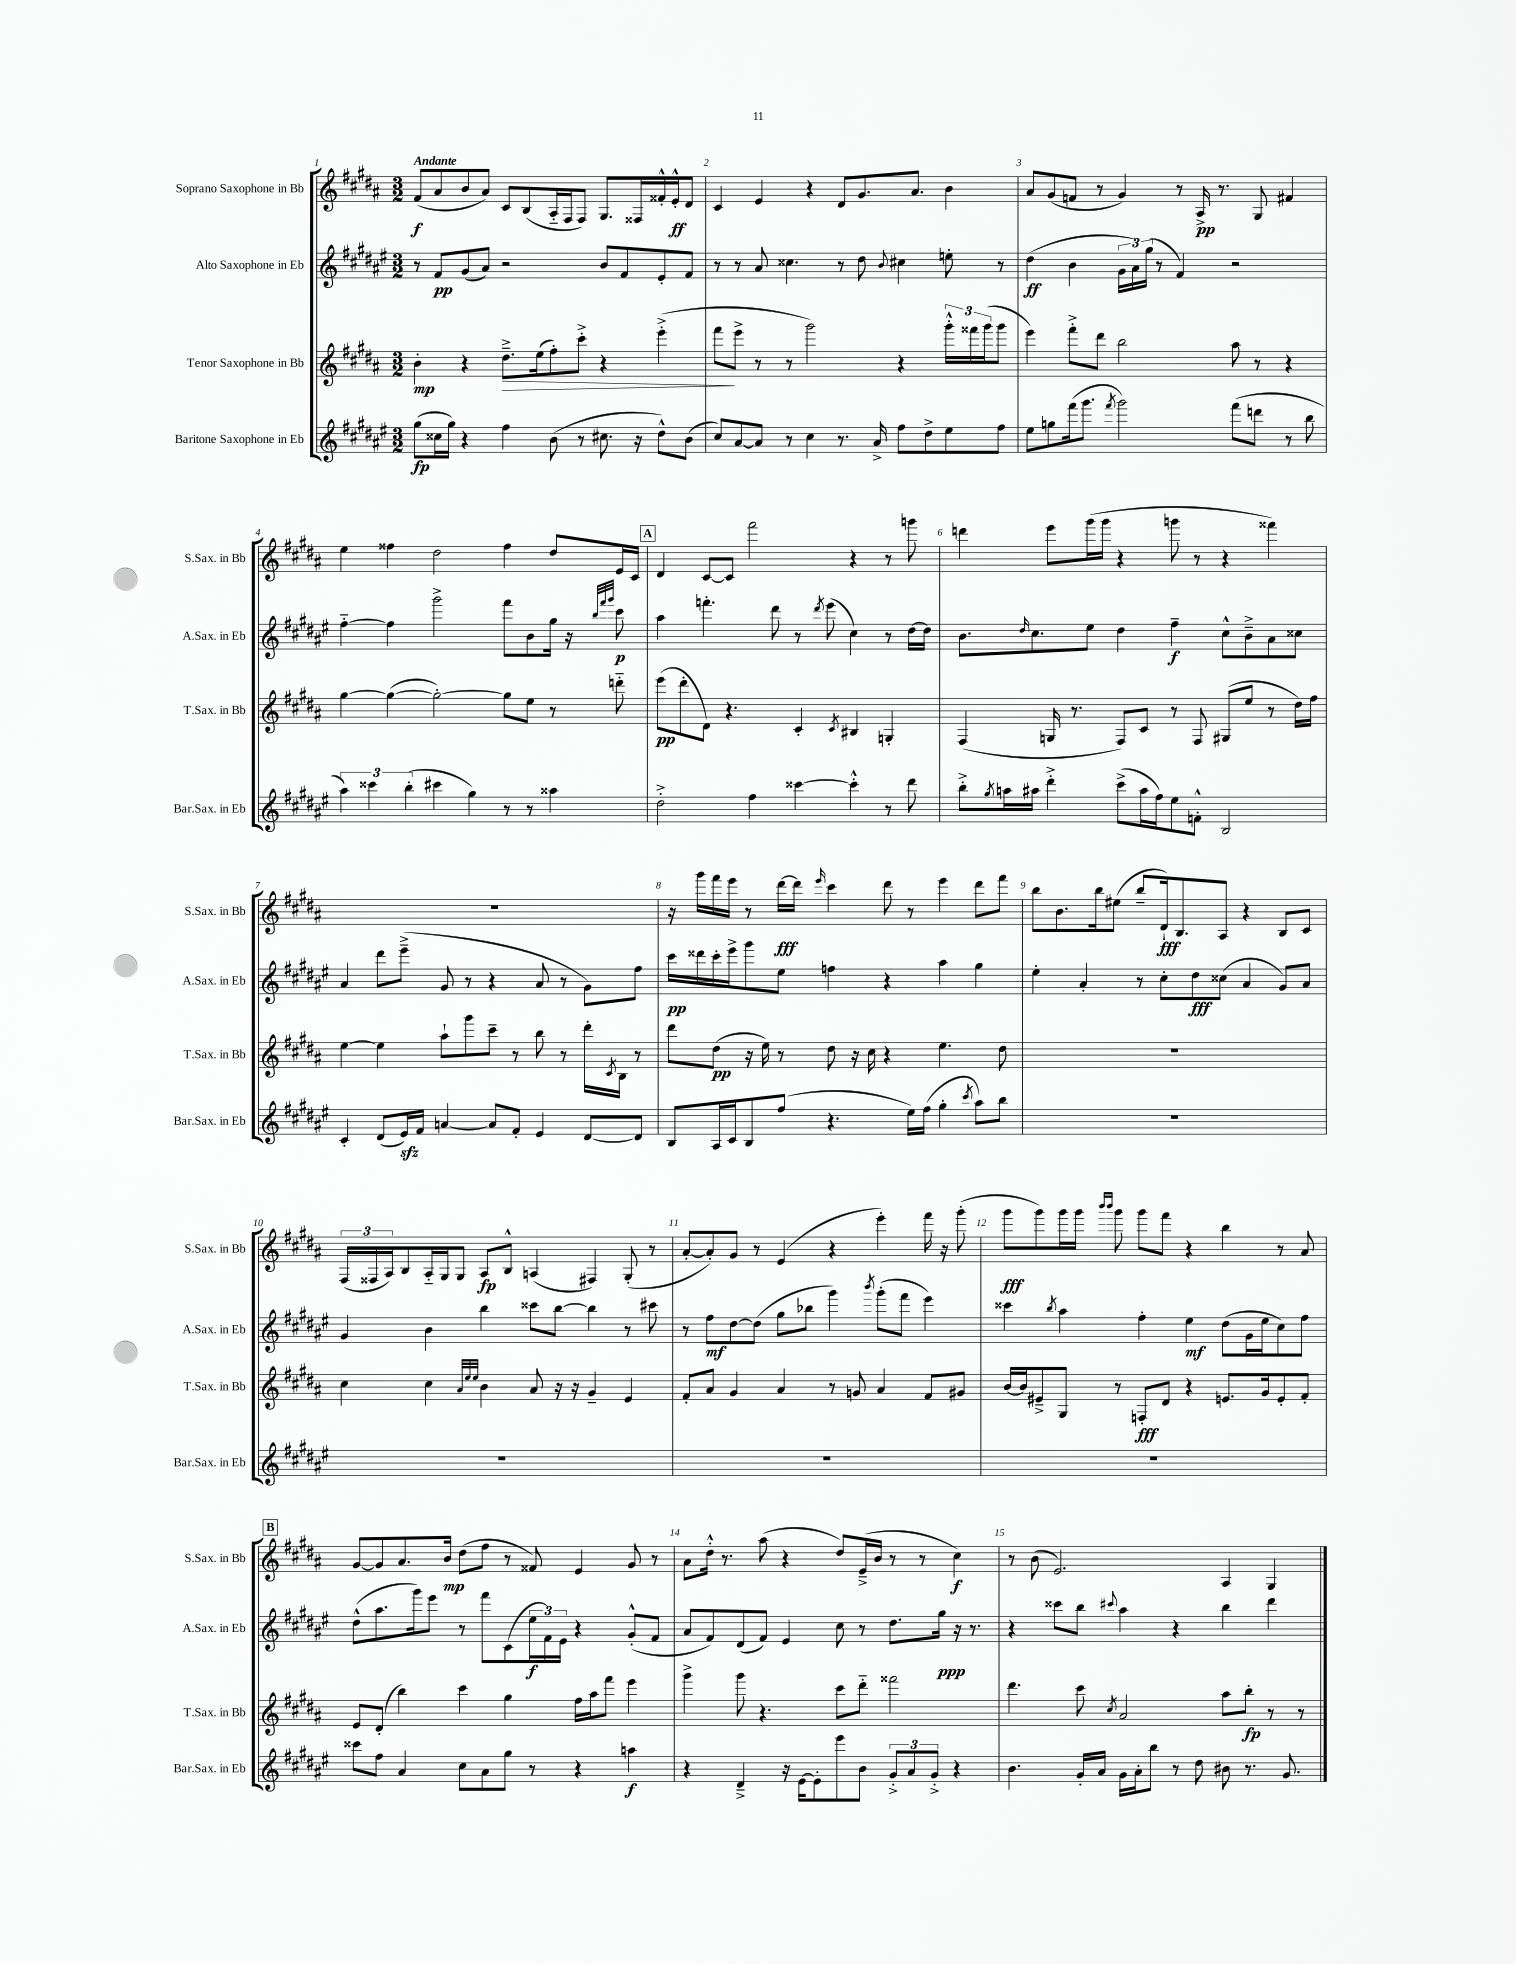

**kern	**dynam	**kern	**dynam	**kern	**dynam	**kern	**dynam
*part4	*part4	*part3	*part3	*part2	*part2	*part1	*part1
*staff4	*staff4	*staff3	*staff3	*staff2	*staff2	*staff1	*staff1
*I"Baritone Saxophone in Eb	*	*I"Tenor Saxophone in Bb	*	*I"Alto Saxophone in Eb	*	*I"Soprano Saxophone in Bb	*
*I'Bar.Sax. in Eb	*	*I'T.Sax. in Bb	*	*I'A.Sax. in Eb	*	*I'S.Sax. in Bb	*
*clefG2	*	*clefG2	*	*clefG2	*	*clefG2	*
*k[f#c#g#d#a#e#]	*	*k[f#c#g#d#a#]	*	*k[f#c#g#d#a#e#]	*	*k[f#c#g#d#a#]	*
*M3/2	*	*M3/2	*	*M3/2	*	*M3/2	*
=1	=1	=1	=1	=1	=1	=1	=1
!	!	!	!	!	!	!LO:TX:a:B:t=Andante	!
(8gg#\L	fp	4b'\	mp	8r	.	(8f#/L	f
16cc##X\L	.	.	.	8f#/L	pp	8a#/	.
16gg#\JJ)	.	.	.	.	.	.	.
4r	.	4r	.	(8g#/	.	8b/	.
.	.	.	.	8a#/J)	.	8a#/J)	.
!	!	!	!LO:HP:b	!	!	!	!
4ff#\	.	8.dd#~^\L	>	2r	.	8c#/L	.
.	.	.	.	.	.	(8B/	.
.	.	(16ee\k	.	.	.	.	.
(8b\	.	8ff#'\)	.	.	.	16A#/L	.
.	.	.	.	.	.	16F#/J	.
8r	.	8ccc#'^\J	.	.	.	8F#/J)	.
8.cc#X\	.	4r	.	8b/L	.	8.G#/L	.
.	.	.	.	8f#/	.	.	.
16r	.	.	.	.	.	16F##X/L	.
8dd#^^\L)	.	(4eee'^\	.	8e#'/	.	16f##X'^^/	.
.	.	.	.	.	.	16e'^^/J	ff
(8b\J	.	.	.	8f#/J	.	8d#/J	.
=2	=2	=2	=2	=2	=2	=2	=2
8cc#/L)	.	8fff#\L	.	8r	.	4c#/	.
[8a#/	.	8eee^\J	]	8r	.	.	.
8a#/J]	.	8r	.	8a#/	.	4e/	.
8r	.	8r	.	4.cc##X\	.	.	.
4cc#\	.	2ggg#\)	.	.	.	4r	.
8.r	.	.	.	8r	.	8d#/L	.
.	.	.	.	8dd#\	.	8.g#/	.
16a#^/	.	.	.	.	.	.	.
.	.	.	.	8qqb/	.	.	.
8ff#\L	.	4r	.	4cc#X\	.	.	.
.	.	.	.	.	.	8.a#/J	.
8dd#^\	.	.	.	.	.	.	.
8ee#\	.	24ggg#'^^\LL	.	8een'\	.	4b\	.
.	.	24fff##X\	.	.	.	.	.
.	.	(24ggg#\J	.	.	.	.	.
8ff#\J	.	8ggg#\J	.	8r	.	.	.
=3	=3	=3	=3	=3	=3	=3	=3
8ee#\L	.	4eee\)	.	(4dd#\	ff	8a#/L	.
8ggn\	.	.	.	.	.	(8g#/	.
(16fff#\k	.	8fff#'^\L	.	4b\	.	8fn/J	.
8.ggg#\J	.	.	.	.	.	.	.
.	.	8ddd#\J	.	.	.	8r	.
8qfff#/	.	.	.	.	.	.	.
2ggg#\)	.	2bb\	.	24g#\LL	.	4g#/)	.
.	.	.	.	24a#\)	.	.	.
.	.	.	.	(24gg#\JJ	.	.	.
.	.	.	.	8r	.	.	.
.	.	.	.	4f#/)	.	8r	.
.	.	.	.	.	.	16A#^/	pp
.	.	.	.	.	.	8.r	.
(8fff#\L	.	8aa#\	.	2r	.	.	.
8dddn\J	.	8r	.	.	.	8G#/	.
8r	.	4r	.	.	.	4f#X/	.
8bb\	.	.	.	.	.	.	.
!!LO:LB:g=z
=4	=4	=4	=4	=4	=4	=4	=4
6aa#\)	.	[4gg#\	.	[4ff#\	.	4ee\	.
6ccc##X\	.	.	.	.	.	.	.
.	.	(4gg#\_	.	4ff#\]	.	4ff##X\	.
(6bb'\	.	.	.	.	.	.	.
4ccc#X\	.	2gg#'\_)	.	2ggg#^\	.	2dd#\	.
4gg#\)	.	.	.	.	.	.	.
8r	.	8gg#\L]	.	8fff#\L	.	4ff##\	.
8r	.	8ee\J	.	8b\	.	.	.
4aa##X\	.	8r	.	16gg#\Jk	.	8dd#/L	.
.	.	.	.	16r	.	.	.
.	.	.	.	32qqbb/LLL	.	.	.
.	.	.	.	32qqfff#/	.	.	.
.	.	.	.	32qqggg#/JJJ	.	.	.
.	.	8dddn\	.	8ccc#\	p	16e/L	.
.	.	.	.	.	.	16c#/JJ	.
!!LO:REH:place=s1:t=A
=5	=5	=5	=5	=5	=5	=5	=5
2dd#'^\	.	(8eee\L	pp	4aa#\	.	4d#/	.
.	.	8ddd#'\	.	.	.	.	.
.	.	8d#\J)	.	4.fffn'\	.	[8c#/L	.
.	.	4.r	.	.	.	8c#/J]	.
4ff#\	.	.	.	.	.	2fff#\	.
.	.	.	.	8ddd#\	.	.	.
[4ccc##X\	.	4c#'/	.	8r	.	.	.
.	.	.	.	8qddd#/	.	.	.
.	.	.	.	(8eee#\	.	.	.
.	.	8qc#/	.	.	.	.	.
4ccc##'^^\]	.	4B#X/	.	4cc#\)	.	4r	.
8r	.	4Gn'/	.	8r	.	8r	.
8ddd#\	.	.	.	[16dd#\LL	.	8gggn\	.
.	.	.	.	16dd#\JJ]	.	.	.
=6	=6	=6	=6	=6	=6	=6	=6
8bb'^\L	.	(4F#/	.	8.b\L	.	4dddn\	.
8qgg#/	.	.	.	.	.	.	.
16aan\L	.	.	.	.	.	.	.
.	.	.	.	16qqdd#/	.	.	.
16aa#X\JJ	.	.	.	8.cc#\	.	.	.
4ddd#'^\	.	16Gn/	.	.	.	8eee\L	.
.	.	8.r	.	.	.	.	.
.	.	.	.	8ee#\J	.	(16ggg#\L	.
.	.	.	.	.	.	16ggg#\JJ	.
(8ccc#^\L	.	8F#/L)	.	4dd#\	.	4r	.
16aa#\L	.	8c#/J	.	.	.	.	.
16ff#\J)	.	.	.	.	.	.	.
8ee#\	.	8r	.	4ff#~\	f	8gggn\	.
8fn'^^\J	.	8F#/	.	.	.	8r	.
2B/	.	(8G#X/L	.	8cc#^^\L	.	4r	.
.	.	8ee/J	.	8b~^\	.	.	.
.	.	8r	.	8a#\	.	4fff##X\)	.
.	.	16dd#\LL)	.	8cc##X\J	.	.	.
.	.	16ff#\JJ	.	.	.	.	.
!!LO:LB:g=z
=7	=7	=7	=7	=7	=7	=7	=7
4c#'/	.	[4ee\	.	4a#/	.	1.r	.
(8d#/L	.	4ee\]	.	8ddd#\L	.	.	.
16e#zz/L)	.	.	.	(8eee#~^\J	.	.	.
16f#/JJ	.	.	.	.	.	.	.
[4an/	.	8aa#`\L	.	8g#/	.	.	.
.	.	8ggg#\	.	8r	.	.	.
8a/L]	.	8ccc#~\J	.	4r	.	.	.
8f#'/J	.	8r	.	.	.	.	.
4e#/	.	8bb\	.	8a#/	.	.	.
.	.	8r	.	8r	.	.	.
[8d#/L	.	16ddd#'\LL	.	8g#\L)	.	.	.
.	.	8qc#/	.	.	.	.	.
.	.	16B\JJ	.	.	.	.	.
8d#/J]	.	8r	.	8ff#\J	.	.	.
=8	=8	=8	=8	=8	=8	=8	=8
8B/L	.	8ddd#\L	.	16ccc#\LL	pp	16r	.
.	.	.	.	16ddd##X\	.	16ggg#\LL	.
16A#/L	.	(8dd#\J	pp	16ccc#'\	.	16fff#\	.
16c#/J	.	.	.	16eee#^\J	.	16eee\JJ	.
8B/	.	16r	.	8ggg#\	.	8r	.
.	.	16ee\)	.	.	.	.	.
(8ff#/J	.	8r	.	8ee#\J	.	[16ddd#\LL	fff
.	.	.	.	.	.	16ddd#\JJ]	.
.	.	.	.	.	.	16qqeee/	.
4.r	.	8dd#\	.	4ffn\	.	4ccc#\	.
.	.	16r	.	.	.	.	.
.	.	16cc#\	.	.	.	.	.
.	.	4r	.	4r	.	8ddd#\	.
16ee#\LL)	.	.	.	.	.	8r	.
(16ff#\JJ	.	.	.	.	.	.	.
4gg#'\	.	4.ee\	.	4aa#\	.	4eee\	.
8qccc#/	.	.	.	.	.	.	.
8aa#\L)	.	.	.	4gg#\	.	8ddd#\L	.
8bb\J	.	8dd#\	.	.	.	8fff#\J	.
=9	=9	=9	=9	=9	=9	=9	=9
1.r	.	1.r	.	4ee#'\	.	8bb\L	.
.	.	.	.	.	.	8.b\	.
.	.	.	.	4a#'/	.	.	.
.	.	.	.	.	.	16bb\k	.
.	.	.	.	.	.	(8ee#X\J	.
.	.	.	.	8r	.	8bb~/L	.
.	.	.	.	8cc#'\L	.	16d#`/k)	fff
.	.	.	.	.	.	8.B/	.
.	.	.	.	8dd#\	fff	.	.
.	.	.	.	(8cc##X\J	.	8A#/J	.
.	.	.	.	4a#/	.	4r	.
.	.	.	.	8g#/L)	.	8B/L	.
.	.	.	.	8a#/J	.	8c#/J	.
!!LO:LB:g=z
=10	=10	=10	=10	=10	=10	=10	=10
1.r	.	4cc#\	.	4g#/	.	(24F#/LL	.
.	.	.	.	.	.	24F##X/	.
.	.	.	.	.	.	24A#/J)	.
.	.	.	.	.	.	8B/	.
.	.	4cc#\	.	4b\	.	16A#/L	.
.	.	.	.	.	.	16G#/J	.
.	.	.	.	.	.	8G#/J	.
.	.	32qqa#/LLL	.	.	.	.	.
.	.	32qqee/	.	.	.	.	.
.	.	32qqee/JJJ	.	.	.	.	.
.	.	4b\	.	4bb\	.	8A#/L	fp
.	.	.	.	.	.	8B^^/J	.
.	.	8a#/	.	8ccc##X\L	.	(4An/	.
.	.	16r	.	[8bb\J	.	.	.
.	.	16r	.	.	.	.	.
.	.	4g#~/	.	4bb\]	.	4F#X/)	.
.	.	4e/	.	8r	.	(8G#'/	.
.	.	.	.	8ccc#X\	.	8r	.
=11	=11	=11	=11	=11	=11	=11	=11
1.r	.	8f#'/L	.	8r	.	[8a#'/L	.
.	.	8a#/J	.	8ff#\L	mf	8a#'/])	.
.	.	4g#/	.	[8dd#\	.	8g#/J	.
.	.	.	.	(8dd#\J]	.	8r	.
.	.	4a#/	.	8gg#\L	.	(4e/	.
.	.	.	.	8bb-X\J	.	.	.
.	.	8r	.	4ggg#\)	.	4r	.
.	.	8gn/	.	.	.	.	.
.	.	.	.	8qbbb/	.	.	.
.	.	4a#/	.	(8ggg#'\L	.	4eee'\)	.
.	.	.	.	8fff#\J	.	.	.
.	.	8f#/L	.	4eee#\)	.	16fff#\	.
.	.	.	.	.	.	16r	.
.	.	8g#X/J	.	.	.	(8ggg#'\	.
=12	=12	=12	=12	=12	=12	=12	=12
1.r	.	[16b/LL	.	4ccc##X\	.	8ggg#\L	fff
.	.	16b/J]	.	.	.	.	.
.	.	8e#X~^/	.	.	.	8ggg#\)	.
.	.	.	.	8qbb/	.	.	.
.	.	8G#/J	.	4aa#\	.	16ggg#\L	.
.	.	.	.	.	.	16ggg#\JJ	.
.	.	.	.	.	.	16qqbbb/LL	.
.	.	.	.	.	.	16qqbbb/JJ	.
.	.	8r	.	.	.	8ggg#\	.
.	.	8Fn'/L	fff	4ff#'\	.	8ggg#\L	.
.	.	8d#/J	.	.	.	8fff#\J	.
.	.	4r	.	4ee#\	mf	4r	.
.	.	8.en/L	.	(8dd#\L	.	4bb\	.
.	.	.	.	16g#\L	.	.	.
.	.	16g#/k	.	16ee#\J	.	.	.
.	.	8e'/	.	8cc#\)	.	8r	.
.	.	8f#'/J	.	8ff#\J	.	8a#/	.
!!LO:LB:g=z
!!LO:REH:place=s1:t=B
=13	=13	=13	=13	=13	=13	=13	=13
8ccc##X\L	.	8e/L	.	(8dd#^^\L	.	[8g#/L	.
8ff#\J	.	(8d#'/J	.	8.aa#\	.	8g#/]	.
4a#/	.	4bb\)	.	.	.	8.a#/	.
.	.	.	.	16ggg#\k)	.	.	.
.	.	.	.	8eee#\J	.	.	.
.	.	.	.	.	.	16b/Jk	mp
8cc#\L	.	4ccc#\	.	8r	.	(8dd#\L	.
8a#\	.	.	.	8fff#\L	.	8ff#\J	.
8gg#\J	.	4gg#\	.	(8c#\	.	8r	.
8r	.	.	.	24ee#\L	f	8f##X/)	.
.	.	.	.	24f#\)	.	.	.
.	.	.	.	24e#\JJ	.	.	.
4r	.	16ff#\LL	.	4r	.	4e/	.
.	.	16aa#\J	.	.	.	.	.
.	.	8fff#\J	.	.	.	.	.
4aan\	f	4eee\	.	(8g#'^^/L	.	8g#/	.
.	.	.	.	8f#/J	.	8r	.
=14	=14	=14	=14	=14	=14	=14	=14
4r	.	4ggg#^\	.	8a#/L	.	8a#\L	.
.	.	.	.	8f#/)	.	16dd#'^^\Jk	.
.	.	.	.	.	.	8.r	.
4d#~^/	.	8ggg#\	.	(8d#/	.	.	.
.	.	4.r	.	8f#/J)	.	(8aa#\	.
16r	.	.	.	4e#/	.	4r	.
[16e#\KL	.	.	.	.	.	.	.
8e#'\]	.	.	.	.	.	.	.
8eee#\	.	8ccc#\L	.	8cc#\	.	8dd#/L)	.
8b\J	.	8ddd#\J	.	8r	.	(16e~^/L	.
.	.	.	.	.	.	16b/JJ	.
12g#'^/L	.	2fff##X\	.	8.dd#\L	.	8r	.
12a#/	.	.	.	.	.	.	.
.	.	.	.	.	.	8r	.
12g#'^/J	.	.	.	.	.	.	.
.	.	.	.	16gg#\Jk	ppp	.	.
4r	.	.	.	16r	.	4cc#\)	f
.	.	.	.	8.r	.	.	.
=15	=15	=15	=15	=15	=15	=15	=15
4.b\	.	4.ddd#\	.	4r	.	8r	.
.	.	.	.	.	.	(8b\	.
.	.	.	.	8ccc##X\L	.	2.e/)	.
16g#'/LL	.	8ccc#\	.	8bb\J	.	.	.
16a#/JJ	.	.	.	.	.	.	.
.	.	8qcc#/	.	8qqccc#X/	.	.	.
16g#\LL	.	2a#/	.	4aa#\	.	.	.
16a#'\J	.	.	.	.	.	.	.
8bb\J	.	.	.	.	.	.	.
8r	.	.	.	4r	.	.	.
8dd#\	.	.	.	.	.	.	.
8b#X\	.	8aa#\L	.	4bb\	.	4A#/	.
8.r	.	8bb'\J	fp	.	.	.	.
.	.	8r	.	4ddd#\	.	4G#/	.
8.g#/	.	.	.	.	.	.	.
.	.	8r	.	.	.	.	.
==	==	==	==	==	==	==	==
*-	*-	*-	*-	*-	*-	*-	*-
